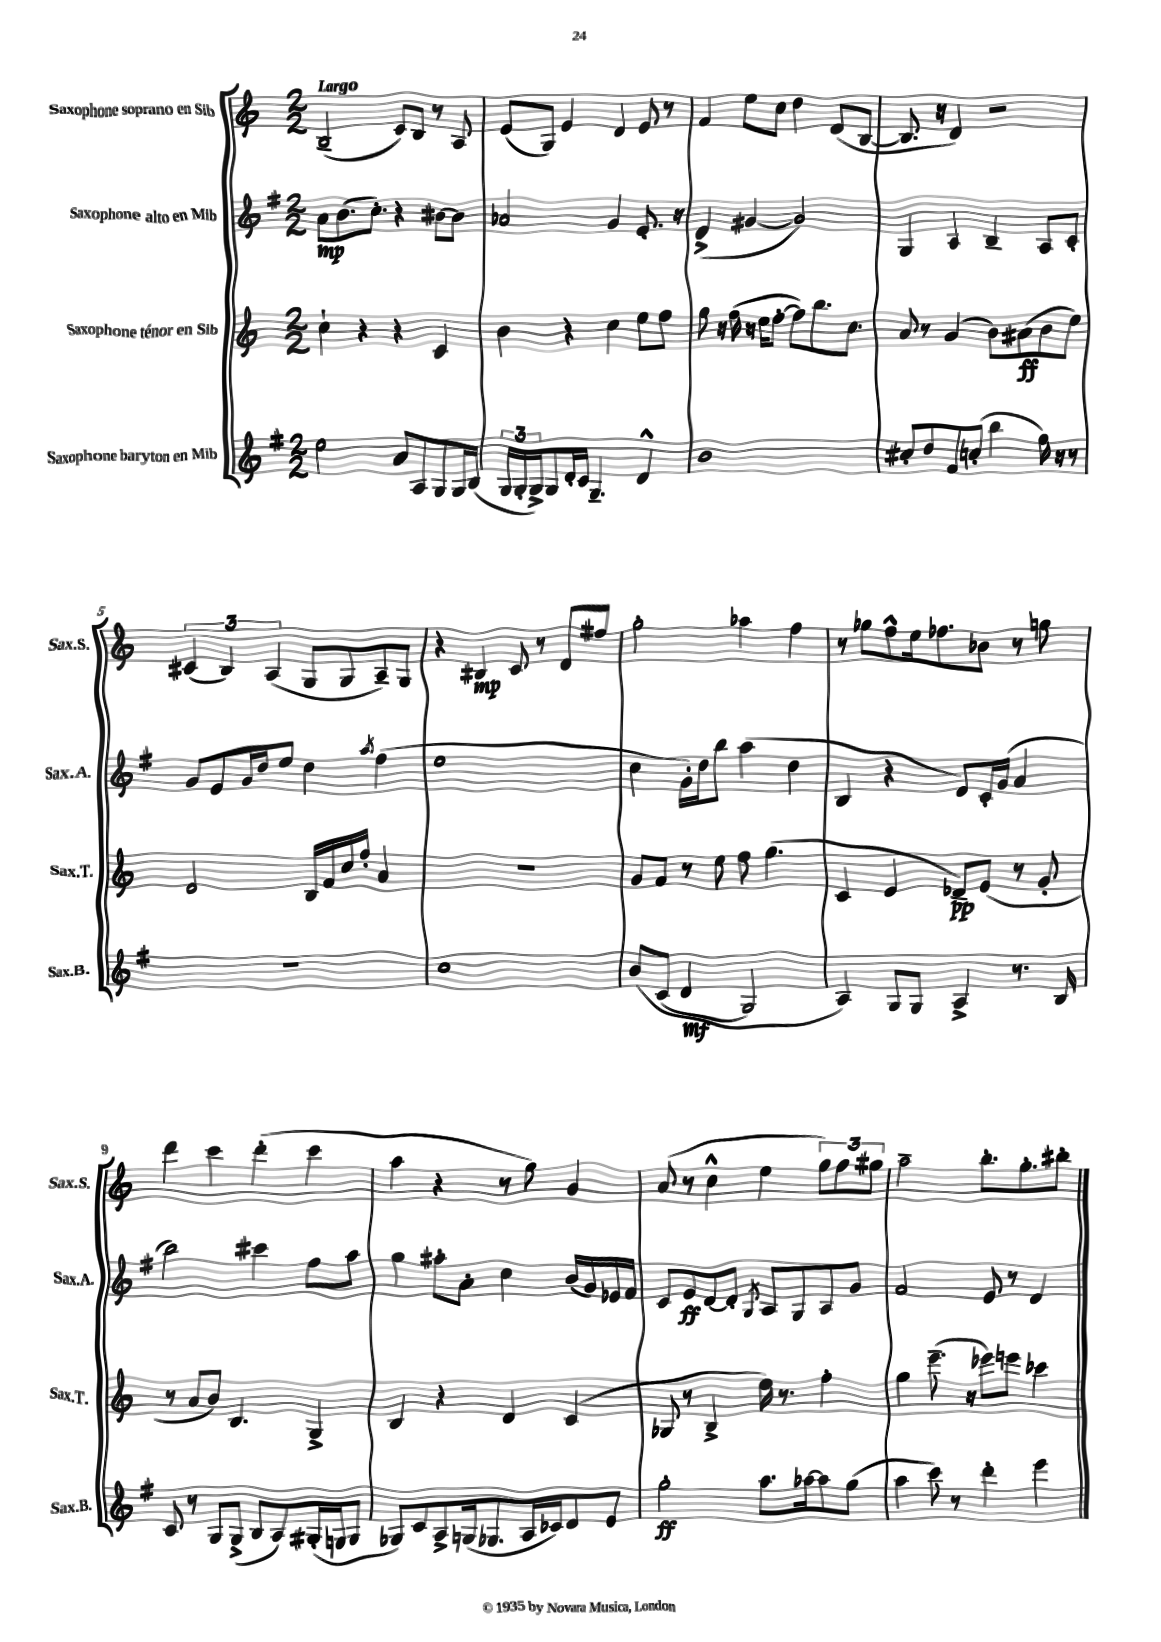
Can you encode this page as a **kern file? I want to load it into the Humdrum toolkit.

**kern	**kern	**kern	**kern
*staff4	*staff3	*staff2	*staff1
*clefG2	*clefG2	*clefG2	*clefG2
*k[f#]	*k[]	*k[f#]	*k[]
*M2/2	*M2/2	*M2/2	*M2/2
2ee	4cc`	8a	(2B~
.	.	(8.b	.
.	4r	.	.
.	.	8.cc')	.
8a	4r	4r	8c)
8A	.	.	8B
8G	4c	[8b#	8r
16G	.	8b#]	8A
(16B	.	.	.
=	=	=	=
24G	4b	2a-	(8e
24G'	.	.	.
24G^)	.	.	.
8G	.	.	8G)
16d'	4r	.	4e
16c	.	.	.
4.G~	.	.	.
.	4cc	4g	4d
4d^^	8ee	8.e'	8e
.	8ff	.	8r
.	.	16r	.
=	=	=	=
1b	8gg	(4d^	4f
.	16r	.	.
.	(16ff	.	.
.	16r	[4g#	8ee
.	16ee	.	.
.	[8ff'	.	8cc
.	8ff])	2g#])	4dd
.	8.bb	.	.
.	.	.	(8d
.	8.cc	.	.
.	.	.	[8B
=	=	=	=
8cc#'	8a	4G	8.B]
8dd	8r	.	.
.	.	.	16r
8f#	(4g	4A	4d)
(8cc'	.	.	.
4bb	8b)	4B~	2r
.	(8a#	.	.
16gg)	8b	8A	.
16r	.	.	.
8r	8ee)	8c'	.
=	=	=	=
1r	2d	8g	(6c#
.	.	8e	.
.	.	.	6B)
.	.	16g	.
.	.	16dd	.
.	.	.	(6A
.	.	8ee	.
.	16B	4dd	8G
.	16f	.	.
.	16cc	.	8G
.	16ff'	.	.
.	.	8qaa	.
.	4a	(4ff#	8A~)
.	.	.	8G
=	=	=	=
1cc	1r	1ee	4r
.	.	.	4B#
.	.	.	8c
.	.	.	8r
.	.	.	8d
.	.	.	8ff#
=	=	=	=
&(8b	8g	4cc	2gg'
(8c	8f	.	.
4d	8r	16g')	.
.	.	16dd	.
.	8ee	8bb	.
2G)	8ff	(4aa	4aa-
.	(4.gg	.	.
.	.	4dd	4ff
=	=	=	=
4A&)	4c	4B	8r
.	.	.	8gg-
8G	4e	4r	8ff^^
8G	.	.	16ee
.	.	.	8.ff-
4A^	8d-~)	8d)	.
.	(8e	16c'	8b-
.	.	(16g	.
8.r	8r	4a	8r
.	8g'	.	8gg
16B	.	.	.
=	=	=	=
8c	8r	2bb)	4ddd
8r	8a	.	.
8G	8b)	.	4ccc
(8G^	4.B	.	.
8B	.	4ccc#	(4ddd'
8A)	.	.	.
(16G#'	4G^	8ff#	4ccc
16G	.	.	.
8G	.	8aa	.
=	=	=	=
8G-)	4B	4gg	4aa
8c	.	.	.
8A^	4r	8aa#'	4r
(16G	.	8a'	.
8.G-	.	.	.
.	4d	4cc	8r
16A	.	.	8gg)
16c-)	.	.	.
8d	(4c	(16b	4g
.	.	16g)	.
8e	.	16e-	.
.	.	16f#	.
=	=	=	=
2gg'	8G-	8c	(8a
.	8r	8e	8r
.	4B^	[8d	4cc^^
.	.	8d']	.
.	.	8qG	.
8.aa	16ee)	8A	4ee
.	8.r	.	.
.	.	8G	.
[16aa-	.	.	.
8aa-]	4ff'	8A	12gg)
.	.	.	12ff
(8gg	.	8g	.
.	.	.	12gg#
=	=	=	=
4aa	4gg	2f#	2aa~
8ccc)	(8.eee~	.	.
8r	.	.	.
.	16r	.	.
4ddd'	8eee-)	8e	8.bb'
.	8eee	8r	.
.	.	.	8.gg'
4eee	4ccc-	4d	.
.	.	.	8bb#'
==	==	==	==
*-	*-	*-	*-
